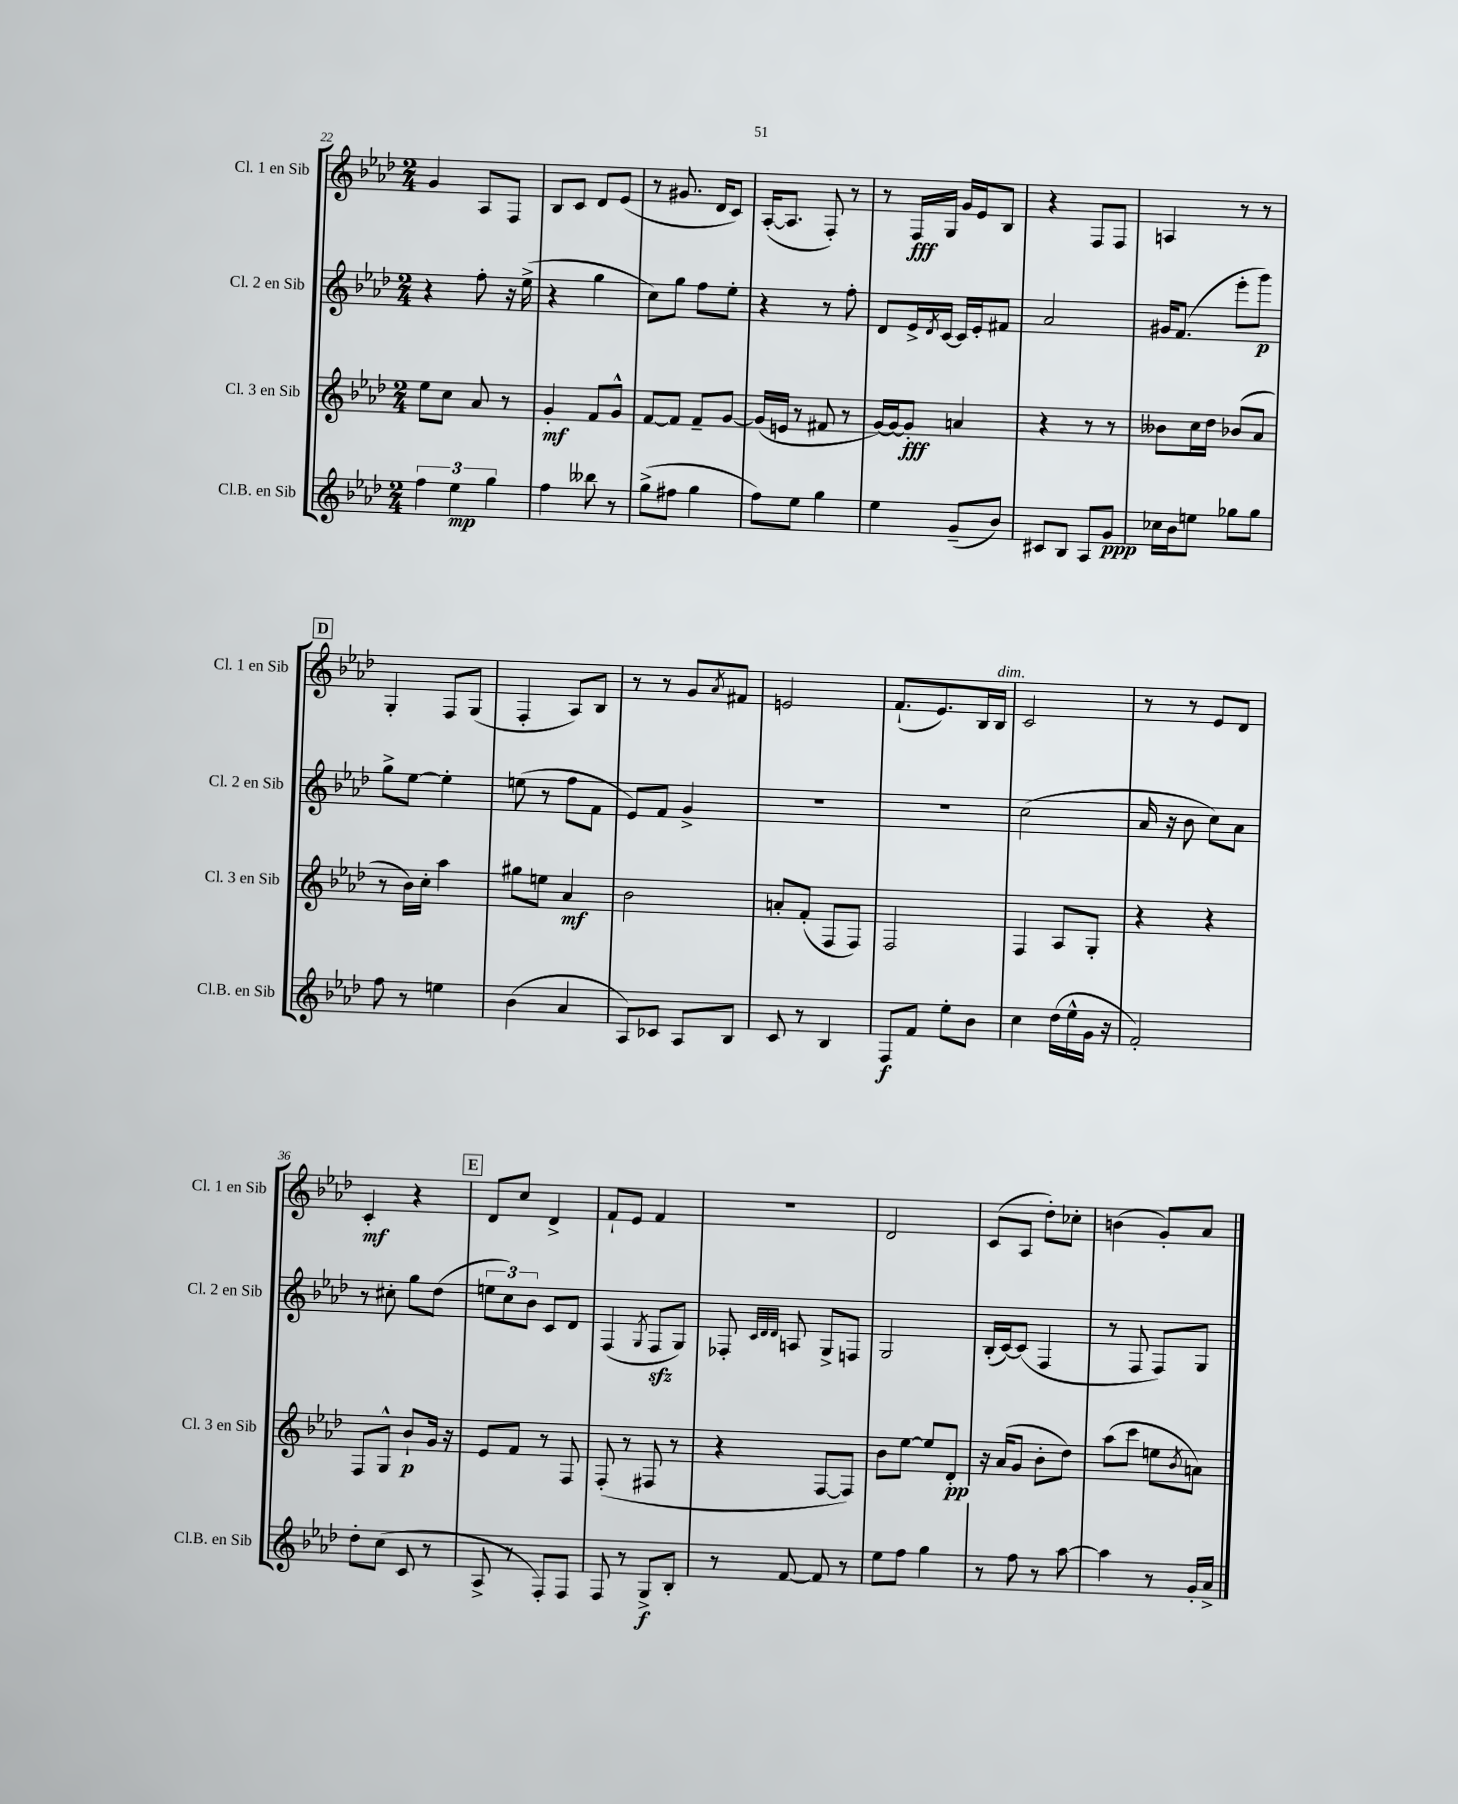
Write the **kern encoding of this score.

**kern	**kern	**kern	**kern
*staff4	*staff3	*staff2	*staff1
*clefG2	*clefG2	*clefG2	*clefG2
*k[b-e-a-d-]	*k[b-e-a-d-]	*k[b-e-a-d-]	*k[b-e-a-d-]
*M2/4	*M2/4	*M2/4	*M2/4
6ff	8ee-	4r	4g
.	8cc	.	.
6ee-	.	.	.
.	8a-	8ff'	8A-
6gg	.	.	.
.	8r	16r	8F
.	.	(16ee-^	.
=	=	=	=
4ff	4g'	4r	8B-
.	.	.	8c
8bb--	8f	4gg	8d-
8r	8g^^	.	(8e-
=	=	=	=
(8gg^	[8f	8cc)	8r
8ff#	8f]	8gg	8.g#
4gg	8f~	8ff	.
.	.	.	16d-
.	[8g	8ee-'	8c)
=	=	=	=
8ff)	(16g]	4r	([16A-'
.	16e	.	8.A-]
8ee-	8r	.	.
4gg	8f#	8r	8F')
.	8r	8ff'	8r
=	=	=	=
4ee-	[16g)	8d-	8r
.	16g_	.	.
.	8g']	16e-^	16F
.	.	8qd-	.
.	.	[16c	16G
(8g~	4a	16c]	16g
.	.	16e-'	16e-
8b-)	.	8f#	8B-
=	=	=	=
8c#	4r	2a-	4r
8B-	.	.	.
8A-	8r	.	8F
8g	8r	.	8F
=	=	=	=
16cc-	8b--	16g#	4A
16b-	.	(8.f	.
8ee	16cc	.	.
.	16dd-	.	.
8gg-	(8b-	8eee-'	8r
8gg-	8a-	8ggg)	8r
=	=	=	=
8ff	8r	8gg^	4G'
8r	16b-)	[8ee-	.
.	16cc'	.	.
4ee	4aa-	4ee-']	8F
.	.	.	(8G
=	=	=	=
(4b-	8gg#	(8ee	4F'
.	8ee	8r	.
4a-	4a-	8ff	8A-)
.	.	8f	8B-
=	=	=	=
8A-)	2b-	8e-)	8r
8c-	.	8f	8r
8A-	.	4g^	8g
.	.	.	8qa-
8B-	.	.	8f#
=	=	=	=
8c	8a'	2r	2e
8r	(8f'	.	.
4B-	8F	.	.
.	8F)	.	.
=	=	=	=
8F	2F	2r	(8.f`
8f	.	.	.
.	.	.	8.e-)
8ee-'	.	.	.
8b-	.	.	16B-
.	.	.	16B-
=	=	=	=
4cc	4F	(2cc	2c
(16dd-	8A-	.	.
16ee-^^	.	.	.
16g	8G'	.	.
16r	.	.	.
=	=	=	=
2f')	4r	16a-	8r
.	.	16r	.
.	.	8b-	8r
.	4r	8cc)	8e-
.	.	8a-	8d-
=	=	=	=
8dd-'	8F	8r	4c'
(8cc	8G^^	8cc#'	.
8c	8b-`	8gg	4r
8r	16g	(8dd-	.
.	16r	.	.
=	=	=	=
8A-^	8e-	12ee	8d-
.	.	12cc)	.
8r	8f	.	8cc
.	.	12b-	.
8F')	8r	8c	4d-^
8F	8F	8d-	.
=	=	=	=
8F	(8F'	(4F	8f`
8r	8r	.	8e-
.	.	8qG	.
8G^	8F#	8F	4f
8B-'	8r	8G)	.
=	=	=	=
8r	4r	8F-'	2r
.	.	32qqc	.
.	.	32qqd-	.
.	.	32qqd-	.
[8f	.	8A	.
8f]	[8F	8G^	.
8r	8F])	8F	.
=	=	=	=
8ee-	8b-	2G	2d-
8ff	[8ee-	.	.
4gg	8ee-]	.	.
.	8d-'	.	.
=	=	=	=
8r	16r	(16B-'	(8c
.	(16a-	[16c)	.
8ff	8g	(8c]	8A-
8r	8b-'	4F	8dd-')
[8aa-	8dd-)	.	8cc-'
=	=	=	=
4aa-]	(8aa-	8r	(4b
.	8ccc	8F	.
8r	8ee	8F)	8g')
.	8qb-	.	.
16g'	8a)	8G	8a-
16a-^	.	.	.
==	==	==	==
*-	*-	*-	*-
